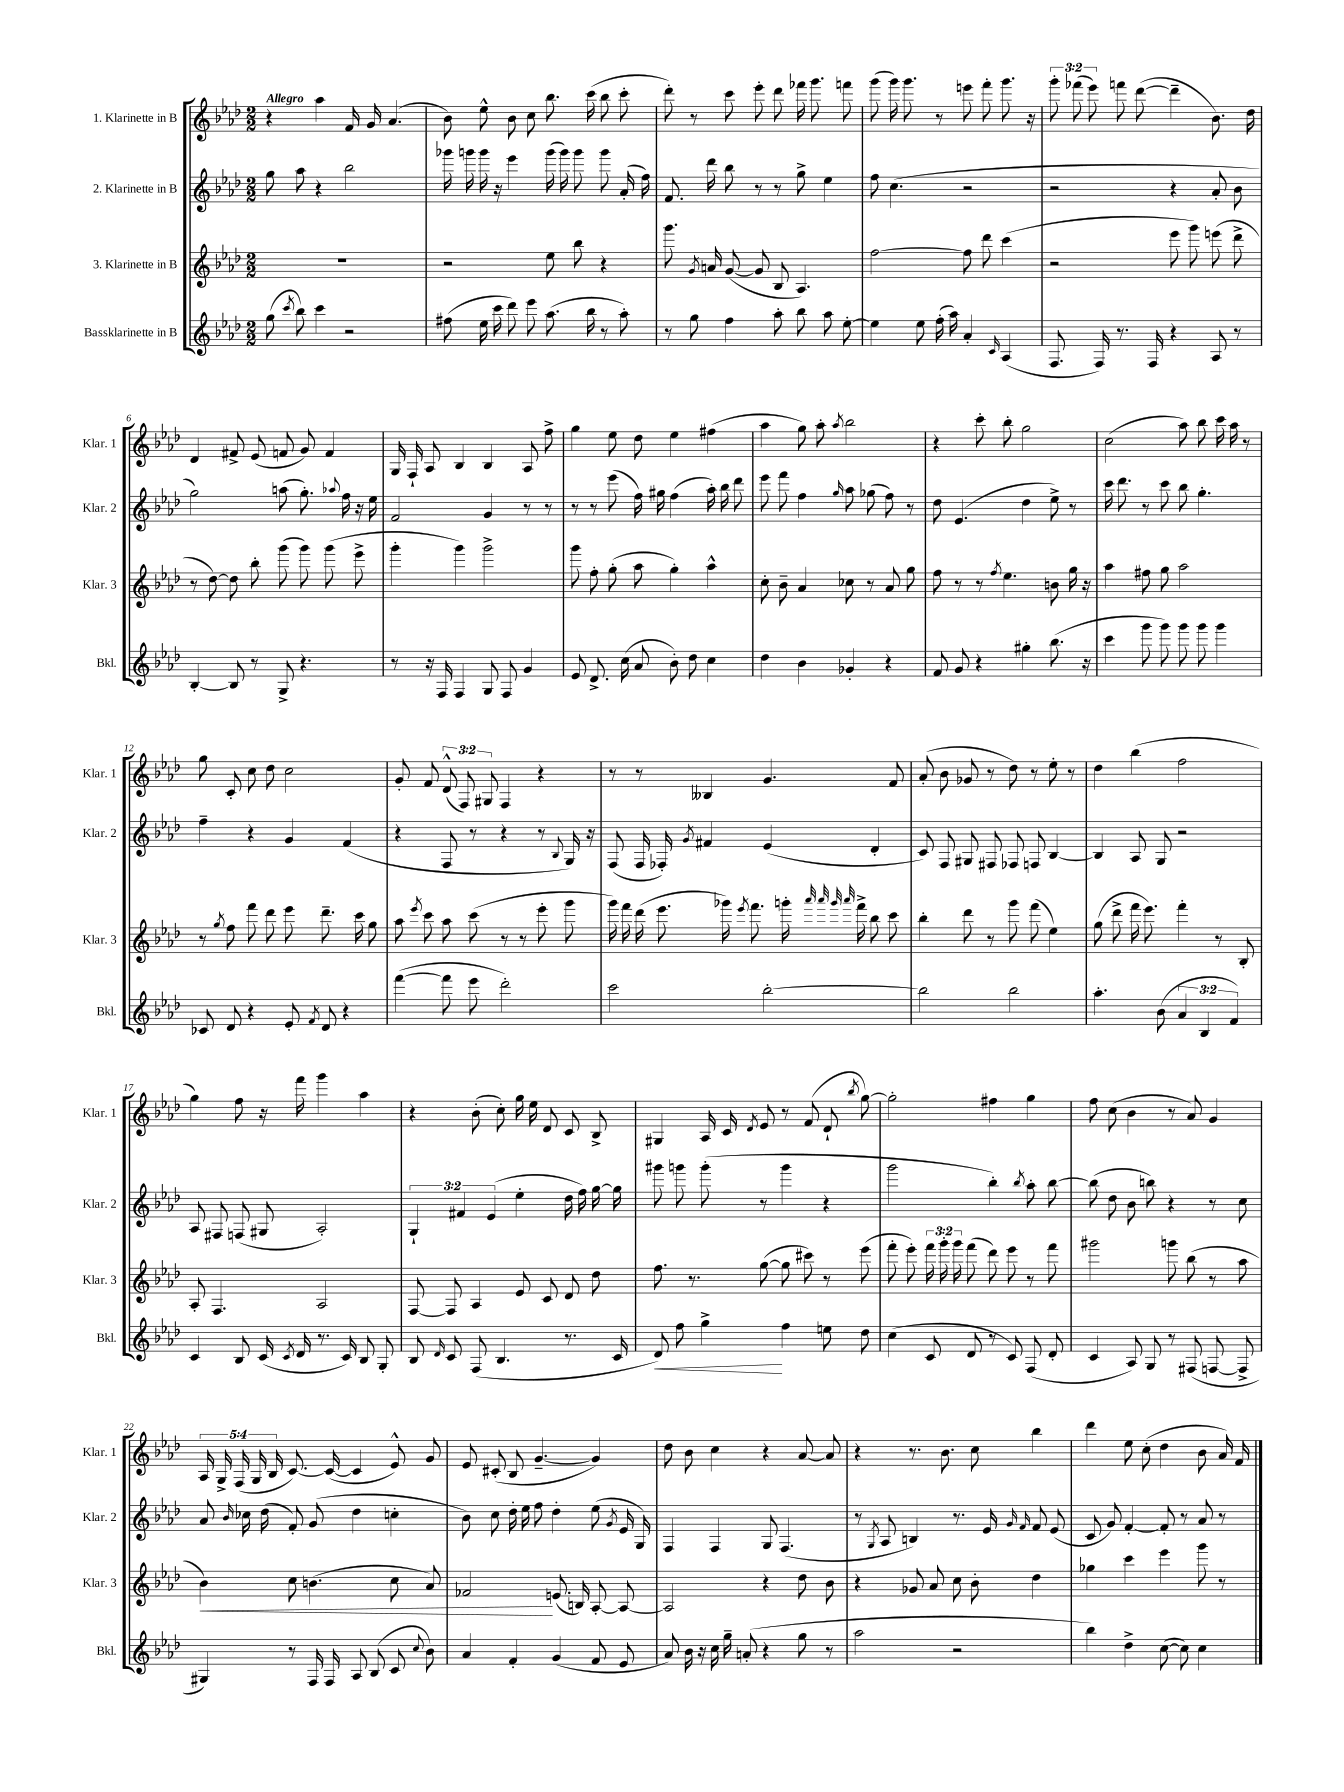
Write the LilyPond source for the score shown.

<<
\new StaffGroup <<
\new Staff = "s0" \with { instrumentName = "1. Klarinette in B" shortInstrumentName = "Klar. 1" } {
    \clef treble \key aes \major \numericTimeSignature \time 2/2 \override Staff.TupletNumber.text = #tuplet-number::calc-fraction-text \tempo "Allegro"
    \autoBeamOff r4 aes''4 f'16 g'16 aes'4.( |
    bes'8) ees''8-^ bes'8 c''8 bes''8. c'''16( bes''8 c'''8-. |
    des'''8-.) r8 c'''8 ees'''8-. des'''8 fes'''16 g'''8. f'''8 |
    g'''8( g'''16) g'''8. r8 e'''8 f'''8-. g'''8. r16 |
    \tuplet 3/2 { g'''8-. fes'''8( ees'''8) } f'''8 des'''8~( des'''4-- bes'8.) des''16 |
    des'4 fis'8-> ees'8( f'8 g'8) f'4 |
    g16 f16-! aes8 bes4 bes4 aes8 f''8-> |
    g''4 ees''8 des''8 ees''4 fis''4( |
    aes''4 g''8) aes''8-. \acciaccatura { aes''8 } bes''2 |
    r4 c'''8-. bes''8-. g''2 |
    c''2( aes''8) bes''8 c'''16 aes''16 r8 |
    g''8 c'8-. c''8 des''8 c''2 |
    g'8-. f'8 \tuplet 3/2 { des'8-^( f8) gis8 } f4 r4 |
    r8 r8 beses4 g'4. f'8 |
    aes'8-.( bes'8 ges'8 r8 des''8) r8 ees''8-. r8 |
    des''4 bes''4( f''2 |
    g''4) f''8 r16 f'''16 g'''4 aes''4 |
    r4 bes'8-.( c''8-.) g''16 ees''16 des'8 c'8 bes8-> |
    gis4 aes16 c'16 \acciaccatura { des'8 } ees'8 r8 f'8( des'8-! \acciaccatura { bes''8 } g''8~) |
    g''2-. fis''4 g''4 |
    f''8 c''8( bes'4 r8 aes'8) g'4 |
    \tuplet 5/4 { aes16 g16-> f16( g16 bes16 } c'8.~) c'16~( c'4 ees'8-^) g'8 |
    ees'8 cis'8-.( bes8 g'4.~-- g'4) |
    des''8 bes'8 c''4 r4 aes'8~ aes'8 |
    r4 r8. bes'8. c''8 bes''4 |
    des'''4 ees''8 c''8-.( des''4 bes'8 aes'16) f'16 \bar "|." |
}
\new Staff = "s1" \with { instrumentName = "2. Klarinette in B" shortInstrumentName = "Klar. 2" } {
    \clef treble \key aes \major \numericTimeSignature \time 2/2 \override Staff.TupletNumber.text = #tuplet-number::calc-fraction-text
    \autoBeamOff g''8 aes''8 r4 bes''2 |
    ges'''16 g'''16 g'''16 r16 ees'''4 g'''16( g'''16) g'''8 g'''8 aes'16-.( f''16) |
    f'8. des'''16 bes''8 r8 r8 g''8-> ees''4 |
    f''8 c''4.( r2 |
    r2 r4 aes'8-. bes'8 |
    g''2) a''8( g''8.-.) \appoggiatura { aes''8 } f''16 r16 ees''16 |
    f'2 g'4 r8 r8 |
    r8 r8 ees'''8( f''16) gis''16 f''4( aes''16-.) bes''16 des'''8 |
    ees'''8 f'''8 f''4 \grace { g''16 } aes''8 ges''8( f''8) r8 |
    des''8 ees'4.( des''4 ees''8->) r8 |
    c'''16 des'''8. r8 c'''8 bes''8 g''4.-. |
    f''4-- r4 g'4 f'4( |
    r4 f8 r8 r4 r8 \appoggiatura { bes8 } g16) r16 |
    f8( f16 fes16-.) \acciaccatura { g'8 } fis'4 ees'4( des'4-. |
    c'8) f8 gis8 fis8 fes8 f8 bes4~ |
    bes4 aes8 g8 r2 |
    aes8 fis8 f8( gis8 aes2-.) |
    \tuplet 3/2 { g4-! fis'4 ees'4( } ees''4-. des''16 f''16) g''16~ g''16 |
    gis'''8 g'''8 g'''8-.( r8 g'''4 r4 |
    g'''2 bes''4-.) \acciaccatura { bes''8 } aes''8-. bes''8~ |
    bes''8( des''8 bes'8 b''8) r4 r8 c''8 |
    aes'8 \grace { bes'16 } ces''16 des''16( f'8-.) g'8( des''4 c''4-. |
    bes'8) c''8 des''16-. ees''16 f''8 des''4-. ees''8( \acciaccatura { g'8 } ees'16 g16) |
    f4 f4 g8 f4.( |
    r8 \acciaccatura { g8 } aes8 b4) r8. ees'16 \grace { g'16 f'16 } f'8 ees'8( |
    c'8 g'8) f'4~-. f'8-. r8 aes'8 r8 \bar "|." |
}
\new Staff = "s2" \with { instrumentName = "3. Klarinette in B" shortInstrumentName = "Klar. 3" } {
    \clef treble \key aes \major \numericTimeSignature \time 2/2 \override Staff.TupletNumber.text = #tuplet-number::calc-fraction-text
    \autoBeamOff R1 |
    r2 ees''8 bes''8 r4 |
    g'''8. \acciaccatura { g'8 } a'16 g'8~( g'8 bes8 aes4.) |
    f''2~ f''8 des'''8 c'''4( |
    r2 ees'''8 g'''8) e'''8( des'''8-> |
    r8 des''8~) des''8 bes''8-. g'''8( g'''8) g'''8( ees'''8-> |
    g'''4-. g'''4) g'''2-> |
    g'''8 f''8-. g''8-.( aes''8 g''4-.) aes''4-^ |
    c''8-. bes'8-- aes'4 ces''8 r8 aes'8 g''8 |
    f''8 r8 r8 \acciaccatura { f''8 } ees''4. b'8 g''16 r16 |
    aes''4 fis''8 g''8 aes''2 |
    r8 \acciaccatura { g''8 } f''8 f'''8 des'''8 ees'''8 des'''8.-- c'''16 g''8 |
    aes''8 \acciaccatura { ees'''8 } c'''8 aes''8 c'''8( r8 r8 ees'''8-. g'''8 |
    g'''16) f'''16 des'''16( ees'''8. ges'''16) \acciaccatura { ees'''8 } f'''8. g'''16-. \grace { aes'''32 aes'''32 g'''32 aes'''32 } f'''16-> bes''8 c'''8 |
    bes''4-. des'''8 r8 g'''8 f'''8( ees''4) |
    g''8( des'''8-> f'''16 ees'''8.) f'''4-. r8 bes8-. |
    aes8-. f4. aes2 |
    f8~ f8 aes4 ees'8 c'8 des'8 des''8 |
    f''8. r8. g''8~( g''8 cis'''8) r8 ees'''8( |
    f'''8-. ees'''8-.) \tuplet 3/2 { f'''16 g'''16-. g'''16 } f'''8( des'''8) ees'''8 r8 f'''8 |
    gis'''2 g'''8 bes''8( r8 aes''8 |
    bes'4\<) c''8 b'4.( c''8 aes'8) |
    fes'2\! e'8.( b16) aes8~-. aes8~ |
    aes2 r4 des''8 bes'8 |
    r4 ges'8 aes'8 c''8 bes'8-. des''4 |
    ges''4 c'''4 ees'''4 g'''8 r8 \bar "|." |
}
\new Staff = "s3" \with { instrumentName = "Bassklarinette in B" shortInstrumentName = "Bkl." } {
    \clef treble \key aes \major \numericTimeSignature \time 2/2 \override Staff.TupletNumber.text = #tuplet-number::calc-fraction-text
    \autoBeamOff g''8( \acciaccatura { c'''8 } bes''8) c'''4 r2 |
    fis''8( ees''16 c'''16 des'''8) ees'''8 aes''8.( bes''16 r8 aes''8-.) |
    r8 g''8 f''4 aes''8-. bes''8 aes''8 ees''8~-. |
    ees''4 ees''8 f''16-.( aes''16) aes'4-. \grace { c'16 } aes4( |
    f8. f16) r8. f16 r4 aes8 r8 |
    bes4~-. bes8 r8 g8-> r4. |
    r8 r16 f16 f4 g8 f8 g'4 |
    ees'8 des'8.-> c''16( aes'8 bes'8-.) des''8 c''4 |
    des''4 bes'4 ges'4-. r4 |
    f'8 g'8 r4 gis''4-. bes''8.( r16 |
    c'''4 g'''8 g'''8) g'''8 g'''8 g'''4 |
    ces'8 des'8 r4 ees'8-. \acciaccatura { f'8 } des'8 r4 |
    f'''4~( f'''8 ees'''8 des'''2-.) |
    c'''2 bes''2~-. |
    bes''2 bes''2 |
    aes''4.-. bes'8( \tuplet 3/2 { aes'4 bes4 f'4) } |
    c'4 bes8 c'16( \acciaccatura { c'8 } des'16 r8. c'16) bes8 g8-. |
    bes8 \grace { des'16 } c'8 f8( bes4. r8. c'16 |
    des'8\<) f''8 g''4->\! f''4 e''8 des''8 |
    c''4( c'8 des'8 r8 c'8) f8( des'8-. |
    c'4 aes8) g8 r8 fis8( f8~ f8-> |
    gis4) r8 f16 f16 aes8 bes8( c'8 \appoggiatura { c''8 } bes'8) |
    aes'4 f'4-. g'4( f'8 ees'8 |
    aes'8) bes'16 r16 c''16 g''16-- a'8-.( r4 g''8 r8 |
    aes''2 r2 |
    bes''4) des''4-> c''8~( c''8) c''4 \bar "|." |
}
>>
>>
